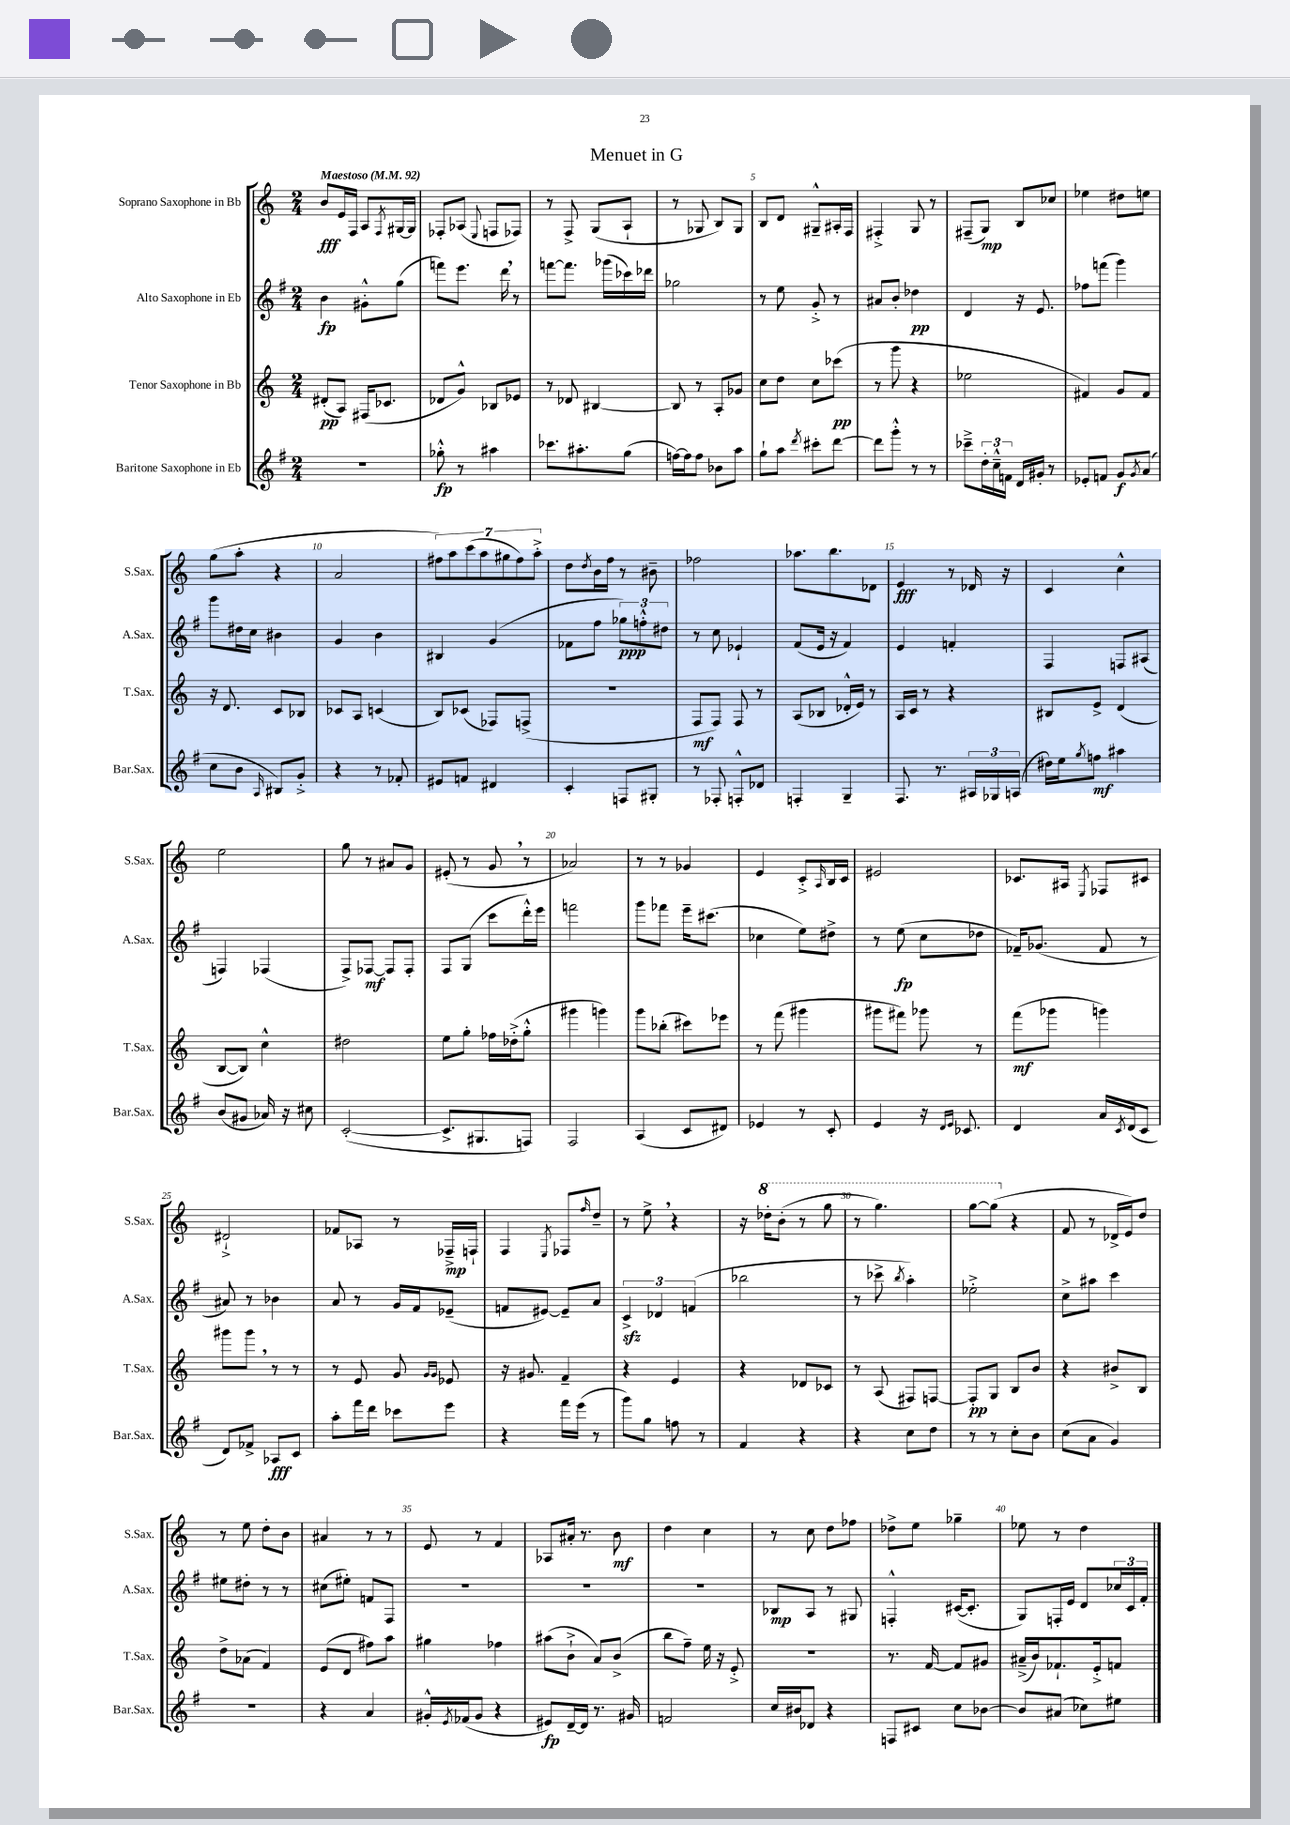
\header { title = "Menuet in G" }
<<
\new StaffGroup <<
\new Staff = "s0" \with { instrumentName = "Soprano Saxophone in Bb" shortInstrumentName = "S.Sax." } {
    \clef treble \key c \major \numericTimeSignature \time 2/4 \tempo "Maestoso" 4 = 92
    b'8\fff e'16 f16 a8 \acciaccatura { f8 } gis16~ gis16 |
    fes8-. aes8( \appoggiatura { e8 } f8 fes8) |
    r8 f8-> g8( a8-! |
    r8 ges8 b8) ges8 |
    b8 d'8 gis8---^ ais16-. f16 |
    fis4-.-> g8 r8 |
    fis8--( g8\mp) b8 ces''8 |
    ees''4 dis''8 e''8 |
    g''8( a''8-. r4 |
    a'2 |
    \tuplet 7/4 { fis''8) a''8 c'''8( a''8 gis''8 fis''8) a''8-.-> } |
    d''8 \acciaccatura { d''8 } b'16 f''16 r8 bis'8-- |
    fes''2 |
    aes''8. b''8. des'8 |
    e'4\fff r8 des'16 r16 |
    c'4 c''4-^ |
    e''2 |
    g''8 r8 ais'8 g'8 |
    eis'8-.( r8 g'8 \breathe r8 |
    aes'2) |
    r8 r8 ges'4 |
    e'4 c'8-.-> \grace { a16 } b16 c'16 |
    eis'2 |
    ces'8. ais16 \acciaccatura { e8 } fes8 cis'8 |
    dis'2-!-> |
    fes'8 aes8 r8 fes16--->\mp f16-! |
    f4 \acciaccatura { e8 } fes8 \grace { f''16 } d''8-- |
    r8 e''8-> \breathe r4 |
    r16 \ottava #1 des'''16-. b''8-.( r8 g'''8 |
    r8 g'''4.) |
    g'''8~ g'''8( \ottava #0 r4 |
    f'8 r8 des'16-> e'16) d''8 |
    r8 e''8 d''8-. b'8 |
    ais'4 r8 r8 |
    e'8 r8 f'4 |
    aes8 ais'16-. r8. b'8\mf |
    d''4 c''4 |
    r8 c''8 d''8 fes''8 |
    des''8-> e''8 ges''4-- |
    ees''8 r8 d''4 \bar "|." |
}
\new Staff = "s1" \with { instrumentName = "Alto Saxophone in Eb" shortInstrumentName = "A.Sax." } {
    \clef treble \key g \major \numericTimeSignature \time 2/4
    b'4\fp gis'8-.-^ g''8( |
    f'''8) e'''8. d'''16 \breathe r8 |
    f'''8~ f'''8. ges'''16( ces'''16) des'''16 |
    ges''2 |
    r8 e''8 g'8-.-> r8 |
    ais'8 b'8-. des''4\pp |
    d'4 r16 e'8. |
    fes''8 f'''8( g'''4) |
    g'''8 dis''16 c''16 bis'4 |
    g'4 b'4 |
    bis4 g'4( |
    fes'8 fis''8 \tuplet 3/2 { ges''8\ppp) f''8-.-^ dis''8 } |
    r8 c''8 ees'4-! |
    fis'8( e'16 r16 fis'4) |
    e'4 f'4-. |
    fis4 f8 ais8( |
    f4) fes4( |
    fis8->) fes8~\mf fes8 fes8-. |
    fis8 g8( c'''8 d'''16-.-^) e'''16 |
    f'''2 |
    g'''8 fes'''8 e'''16-- cis'''8.( |
    ces''4 e''8) dis''8-> |
    r8 e''8\fp( c''8 des''8 |
    fes'16--) ges'8.( fes'8 r8 |
    ais'8) r8 bes'4 |
    a'8 r8 g'16 fis'16 ees'8--( |
    f'8 eis'8~) eis'8-- a'8 |
    \tuplet 3/2 { c'4->\sfz des'4 f'4( } |
    bes''2 |
    r8 ces'''8-> \acciaccatura { b''8 } a''4-.) |
    ees''2-.-> |
    c''8-> ais''8 c'''4 |
    eis''8 dis''8-. r8 r8 |
    cis''8( eis''8-.) f'8 fis8 |
    R2 |
    R2 |
    R2 |
    bes8\mp a8 r8 gis8 |
    f4-.-^ cis'16~( cis'8.-. |
    g8) f16-. e'16 d'8 \tuplet 3/2 { ces''16 c'16 fis'16-. } \bar "|." |
}
\new Staff = "s2" \with { instrumentName = "Tenor Saxophone in Bb" shortInstrumentName = "T.Sax." } {
    \clef treble \key c \major \numericTimeSignature \time 2/4
    dis'8-.\pp( a8) fis16( ces'8. |
    des'8 g'8-^) bes8 ees'8 |
    r8 des'8 bis4~ |
    bis8 r8 a8-. ges'8 |
    c''8 d''8 c''8 ces'''8\pp( |
    r8 g'''8 r4 |
    ees''2 |
    fis'4) g'8 fis'8 |
    r16 d'8. c'8 bes8 |
    ces'8 a8 c'4( |
    b8) ces'8( fes8) f8->( |
    r2 |
    f8\mf f8) f8 r8 |
    a8( bes8 des'16-.-^ e'16) r8 |
    a16 c'16 r8 r4 |
    bis8 e'8-> d'4( |
    b8~ b8) c''4-^ |
    dis''2 |
    e''8 g''8-. fes''16 des''16-.->( g''8-.-^ |
    gis'''4 g'''4) |
    g'''8 bes''8-.( cis'''8) ees'''8 |
    r8 f'''8( gis'''4 |
    gis'''8 fis'''8) ges'''8 r8 |
    f'''8\mf( ges'''8 g'''4) |
    gis'''8 gis'''8 \breathe r8 r8 |
    r8 e'8 g'8 \grace { g'16 g'16 } ees'8 |
    r16 gis'8. f'4-- |
    r4 e'4 |
    r4 des'8 ces'8 |
    r8 a8( fis8) f8~ |
    f8-.\pp g8 b8 b'8 |
    r4 bis'8-> b8 |
    d''8-> aes'8( f'4) |
    e'8( d'8 fis''8) a''8 |
    gis''4 fes''4 |
    ais''8( b'8-!-> a'8) b'8->( |
    b''8 f''8--) e''16 r16 e'8-.-> |
    R2 |
    r8. f'16~ f'8 gis'8 |
    ais'16--->( b'16) fes'8.-! e'16-.-> f'8 \bar "|." |
}
\new Staff = "s3" \with { instrumentName = "Baritone Saxophone in Eb" shortInstrumentName = "Bar.Sax." } {
    \clef treble \key g \major \numericTimeSignature \time 2/4
    r2 |
    ges''8-.-^\fp r8 ais''4 |
    ces'''8. ais''8.-. g''8( |
    f''16~) f''16 f''8 bes'8 a''8 |
    g''8-! a''8 \acciaccatura { d'''8 } cis'''8-. d'''8~ |
    d'''8 g'''8-.-^ r8 r8 |
    ces'''8---> \tuplet 3/2 { d''16-. c''16---^ f'16 } d'16 gis'16-. r8 |
    ees'8-. f'8 g'8\f \acciaccatura { g'8 } a'8( |
    c''8 b'8 \grace { a16 } bis8) g'8-.-> |
    r4 r8 fes'8-. |
    eis'8 f'8 dis'4 |
    c'4-. f8 gis8-. |
    r8 fes8-. f8-.-^ des'8 |
    f4-. g4-- |
    fis8. r8. \tuplet 3/2 { ais16 ges16 a16( } |
    dis''16) e''16 \acciaccatura { g''8 } f''8\mf ais''4 |
    b'8( gis'8 aes'16) r16 cis''8 |
    c'2~-.( |
    c'8.-> gis8. f8) |
    fis2 |
    a4( c'8 dis'8) |
    ees'4 r8 c'8-. |
    e'4 r16 \grace { d'16 e'16 } ces'8. |
    d'4 a'16 \acciaccatura { c'8 } d'16( c'8 |
    d'8) fes'8-> aes8\fff c'8 |
    a''8-. fis'''16 d'''16 ces'''8 e'''8 |
    r4 fis'''16 e'''16( r8 |
    g'''8) g''8 f''8 r8 |
    fis'4 r4 |
    r4 c''8 d''8 |
    r8 r8 c''8-. b'8 |
    c''8( a'8 g'4) |
    r2 |
    r4 a'4 |
    gis'16-.-^ \acciaccatura { e'8 } fes'16( gis'8 r4 |
    eis'8\fp) d'16~-- d'16 r8. gis'16 |
    f'2 |
    c''16 bis'16 des'8 r4 |
    f8 cis'8 c''8 bes'8~ |
    bes'8 ais'8( ces''8) eis''8 \bar "|." |
}
>>
>>
\layout { \context { \Score \override BarNumber.break-visibility = ##(#f #t #t) barNumberVisibility = #(every-nth-bar-number-visible 5) } }
